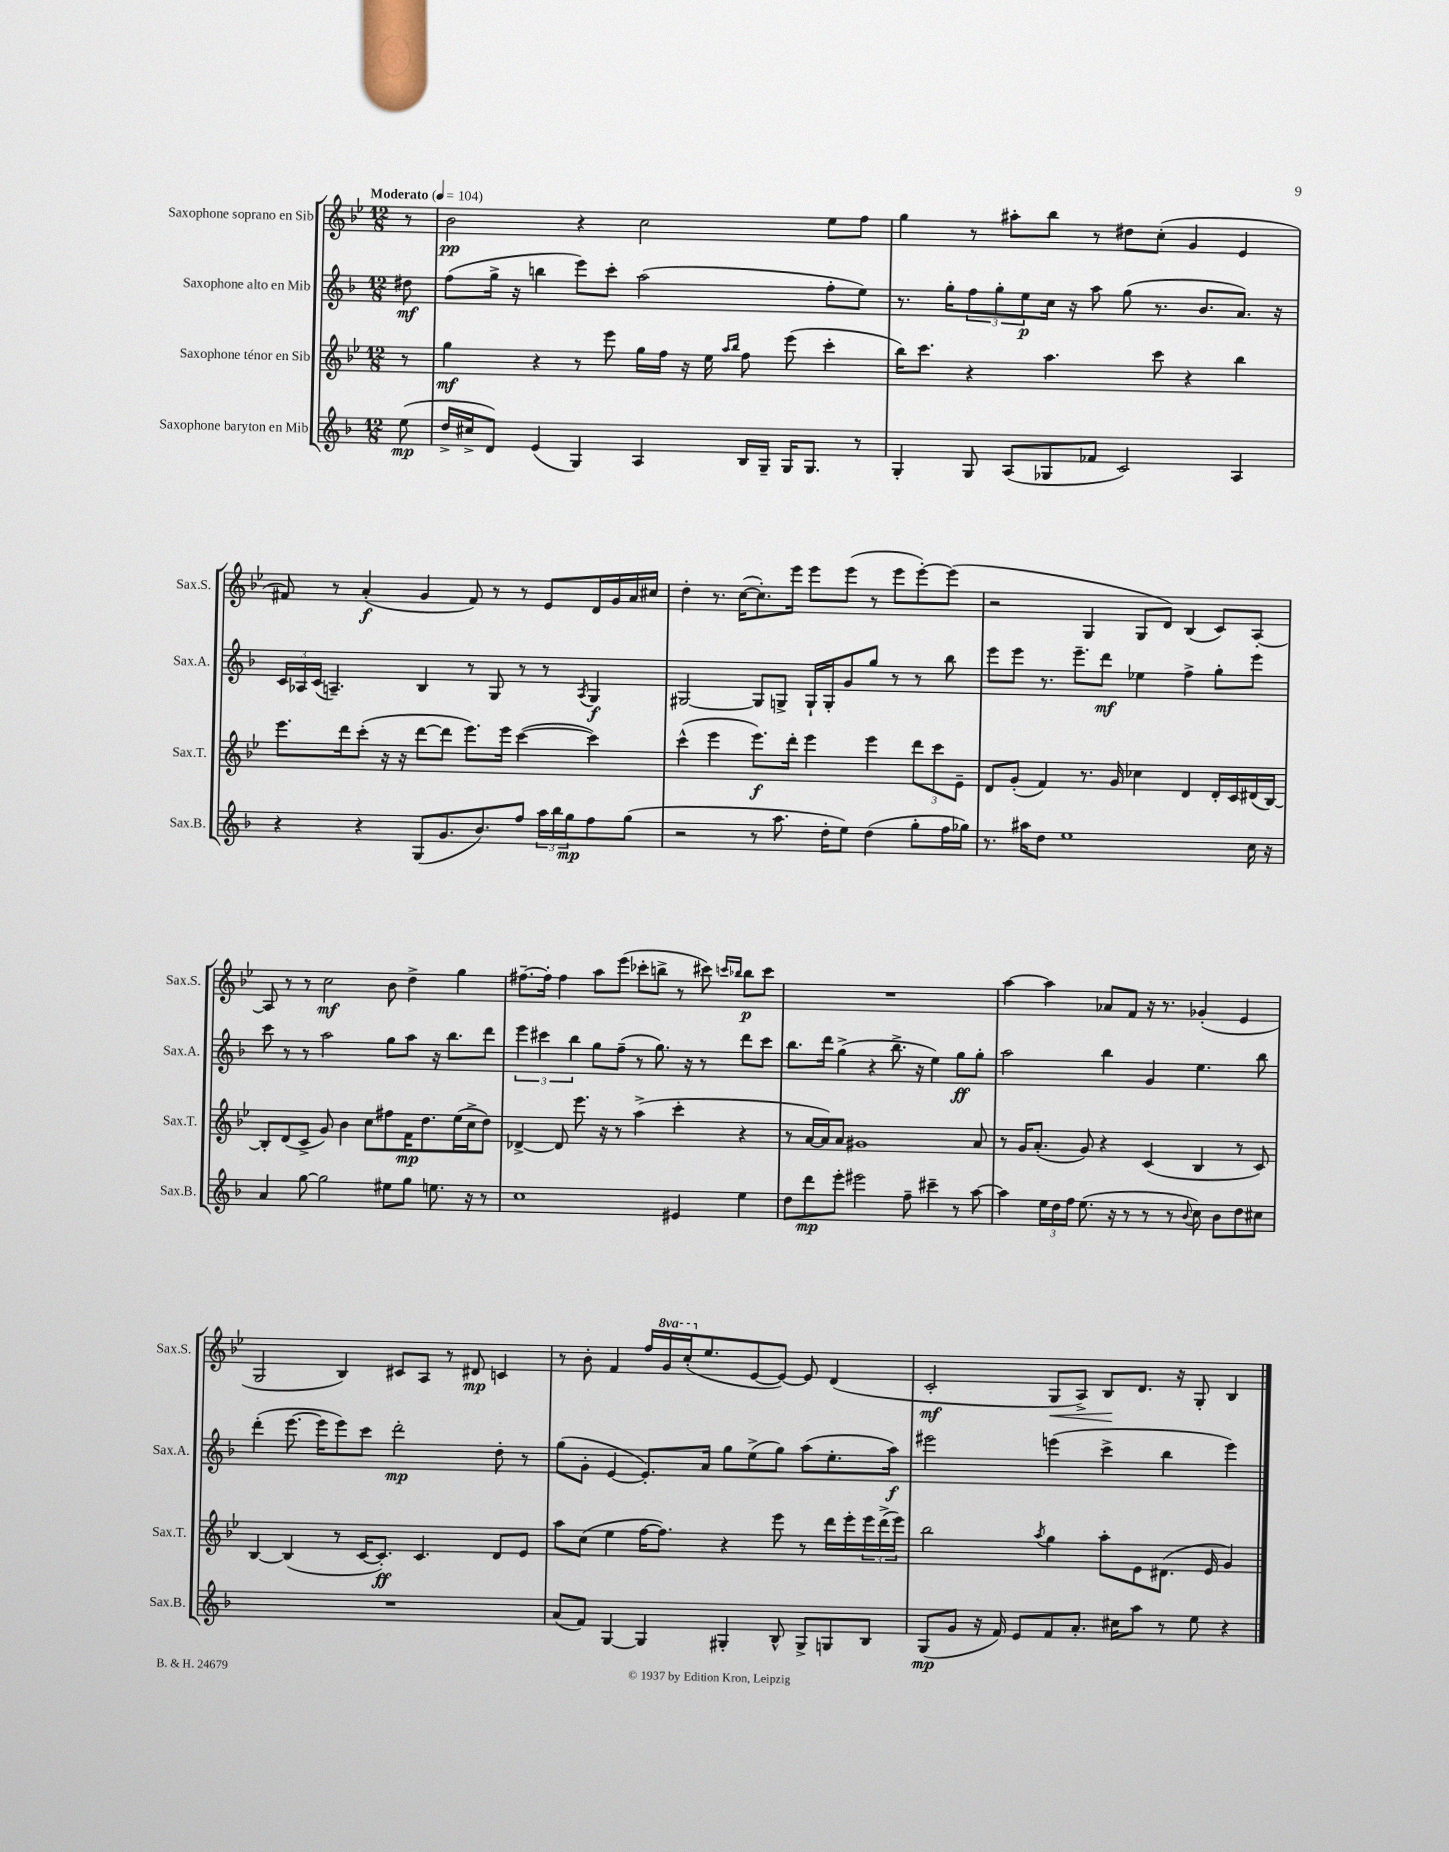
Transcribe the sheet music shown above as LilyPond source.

<<
\new StaffGroup <<
\new Staff = "s0" \with { instrumentName = "Saxophone soprano en Sib" shortInstrumentName = "Sax.S." } {
    \clef treble \key bes \major \numericTimeSignature \time 12/8 \set Staff.ottavationMarkups = #ottavation-simple-ordinals \partial 8 \tempo "Moderato" 4 = 104
    r8 |
    bes'2\pp r4 c''2 ees''8 f''8 |
    g''4 r8 ais''8-. bes''8 r8 dis''8 c''8-.( g'4 ees'4 |
    fis'8) r8 a'4-.\f( g'4 fis'8) r8 r8 ees'8 d'16 g'16 a'16 cis''16 |
    d''4-. r8. c''16~( c''8.-.) ees'''16 ees'''8 ees'''8( r8 ees'''8 ees'''8~-.) ees'''8( |
    r2 g4 g8 d'8) bes4( c'8) a8~-. |
    a8 r8 r8 c''2\mf bes'8 d''4-> g''4 |
    fis''8.~-- fis''16-. fis''4 a''8 ees'''8( ces'''8-. b''8-> r8 cis'''8) \grace { c'''16 bes''16 } bes''8\p c'''8 |
    R1. |
    a''4~ a''4 aes'8 f'8 r16 r8. ges'4-.( ees'4 |
    g2 bes4) cis'8 a8 r8 dis'8\mp c'4 |
    r8 bes'8-. f'4 f''16 \ottava #1 g''16 c'''16-.( \ottava #0 ees''8. ees'8~ ees'8~) ees'8 d'4( |
    c'2-.\mf g8\< a8->) bes8\! d'8. r16 g8-. bes4 \bar "|." |
}
\new Staff = "s1" \with { instrumentName = "Saxophone alto en Mib" shortInstrumentName = "Sax.A." } {
    \clef treble \key f \major \numericTimeSignature \time 12/8 \partial 8
    dis''8\mf |
    f''8( g''16-> r16 b''4 e'''8) c'''8-. a''2( f''8-. e''8) |
    r8. g''16-. \tuplet 3/2 { f''8 g''8-. e''8\p } c''16 r16 a''8 g''8( r8. bes'8. a'8.) r16 |
    \tuplet 3/2 { c'16 aes16 c'16( } a4.--) bes4 r8 g8 r8 r8 \acciaccatura { a8 } g4\f |
    gis2~ gis8 g8-> g16-! g16-. g'8 g''8 r8 r8 bes''8 |
    e'''8 e'''8 r8. e'''8.-- d'''8\mf ees''4 f''4-> g''8-. e'''8 |
    c'''8 r8 r8 a''2 g''8 a''8 r16 bes''8. d'''8 |
    \tuplet 3/2 { e'''4 cis'''4 bes''4 } g''8 f''8--( r8 g''8.) r16 r8 d'''8 cis'''8 |
    bes''8. d'''16 g''4->( r4 bes''8.-> r16 e''4) g''8\ff g''8-. |
    a''2 bes''4 g'4 e''4. bes''8 |
    d'''4-.( e'''8.~ e'''16 e'''8) c'''8 d'''2-.\mp d''8-. r8 |
    g''8( g'8-. e'4~ e'8.-.) a'16 g''8 e''8->( g''8) a''8( e''8.-. a''16\f) |
    eis'''2 e'''4( c'''4-> bes''4 e'''4) \bar "|." |
}
\new Staff = "s2" \with { instrumentName = "Saxophone ténor en Sib" shortInstrumentName = "Sax.T." } {
    \clef treble \key bes \major \numericTimeSignature \time 12/8 \partial 8
    r8 |
    g''4\mf r4 r8 ees'''8 g''16 f''16 r16 ees''16 \grace { a''16 bes''16 } f''8 ees'''8( c'''4-. |
    bes''16) c'''8. r4 a''4. c'''8 r4 bes''4 |
    ees'''8. d'''16 c'''8-.( r16 r16 d'''8~ d'''8 ees'''8.) ees'''16 c'''4~( c'''4) |
    c'''4-^( ees'''4 ees'''8.\f) d'''16-. ees'''4 ees'''4 \tuplet 3/2 { d'''8 c'''8 ees'8-- } |
    d'8 g'8-.( f'4) r8. g'16 ces''4 d'4 d'16-. c'16 dis'16( bes16~) |
    bes8-. d'8( c'8-> g'8) bes'4 c''8 fis''8 f'16\mp d''8. ees''16( c''16-> d''8) |
    des'4~-> des'8 ees'''8. r16 r8 a''4->( c'''4-. r4 |
    r8 a'16~ a'16) a'8 gis'1 a'8 |
    r8 g'16 a'8.-.( g'8) r4 c'4( bes4 r8 c'8) |
    bes4~ bes4( r8 c'16~ c'8.-.\ff) c'4. d'8 ees'8 |
    a''8 c''8( ees''4 f''16~ f''8.) r4 ees'''8 r8 d'''16 ees'''16-. \tuplet 3/2 { ees'''16 d'''16->( ees'''16) } |
    bes''2 \acciaccatura { a''8 } g''4 a''8-. ees'8 dis'8.( ees'16 g'4) \bar "|." |
}
\new Staff = "s3" \with { instrumentName = "Saxophone baryton en Mib" shortInstrumentName = "Sax.B." } {
    \clef treble \key f \major \numericTimeSignature \time 12/8 \partial 8
    e''8\mp( |
    d''16-> cis''16-> d'8) e'4( g4) a4 bes16 g16-- g16 g8. r8 |
    g4-. g8 a8( ges8 fes'8 c'2) a4 |
    r4 r4 g8( g'8. bes'8.) f''8 \tuplet 3/2 { a''16 bes''16 g''16\mp } f''8 g''8( |
    r2 r8 a''8. d''16-. e''8) d''4( g''8-. f''16 ges''16) |
    r8. ais''16 d''8 e''1 c''16 r16 |
    a'4 g''8~ g''2 eis''8 g''8 e''8. r16 r8 |
    c''1 eis'4 e''4 |
    d''8 d'''8\mp e'''8-. eis'''2 f''8-- cis'''4-- r8 a''8~ |
    a''4 \tuplet 3/2 { e''16 d''16 f''16 } e''8.( r16 r8 r8 r8 \appoggiatura { bes'8 } c''8) bes'8 d''8 cis''8 |
    R1. |
    a'8( f'8) g4~ g4 gis4-. bes8-^ gis8-> g8 bes8 |
    g8\mp( g'8 r16 f'16) e'8 f'8 a'8.-. cis''16 a''8 r8 e''8 r4 \bar "|." |
}
>>
>>
\layout { \context { \Score \remove "Bar_number_engraver" } }
